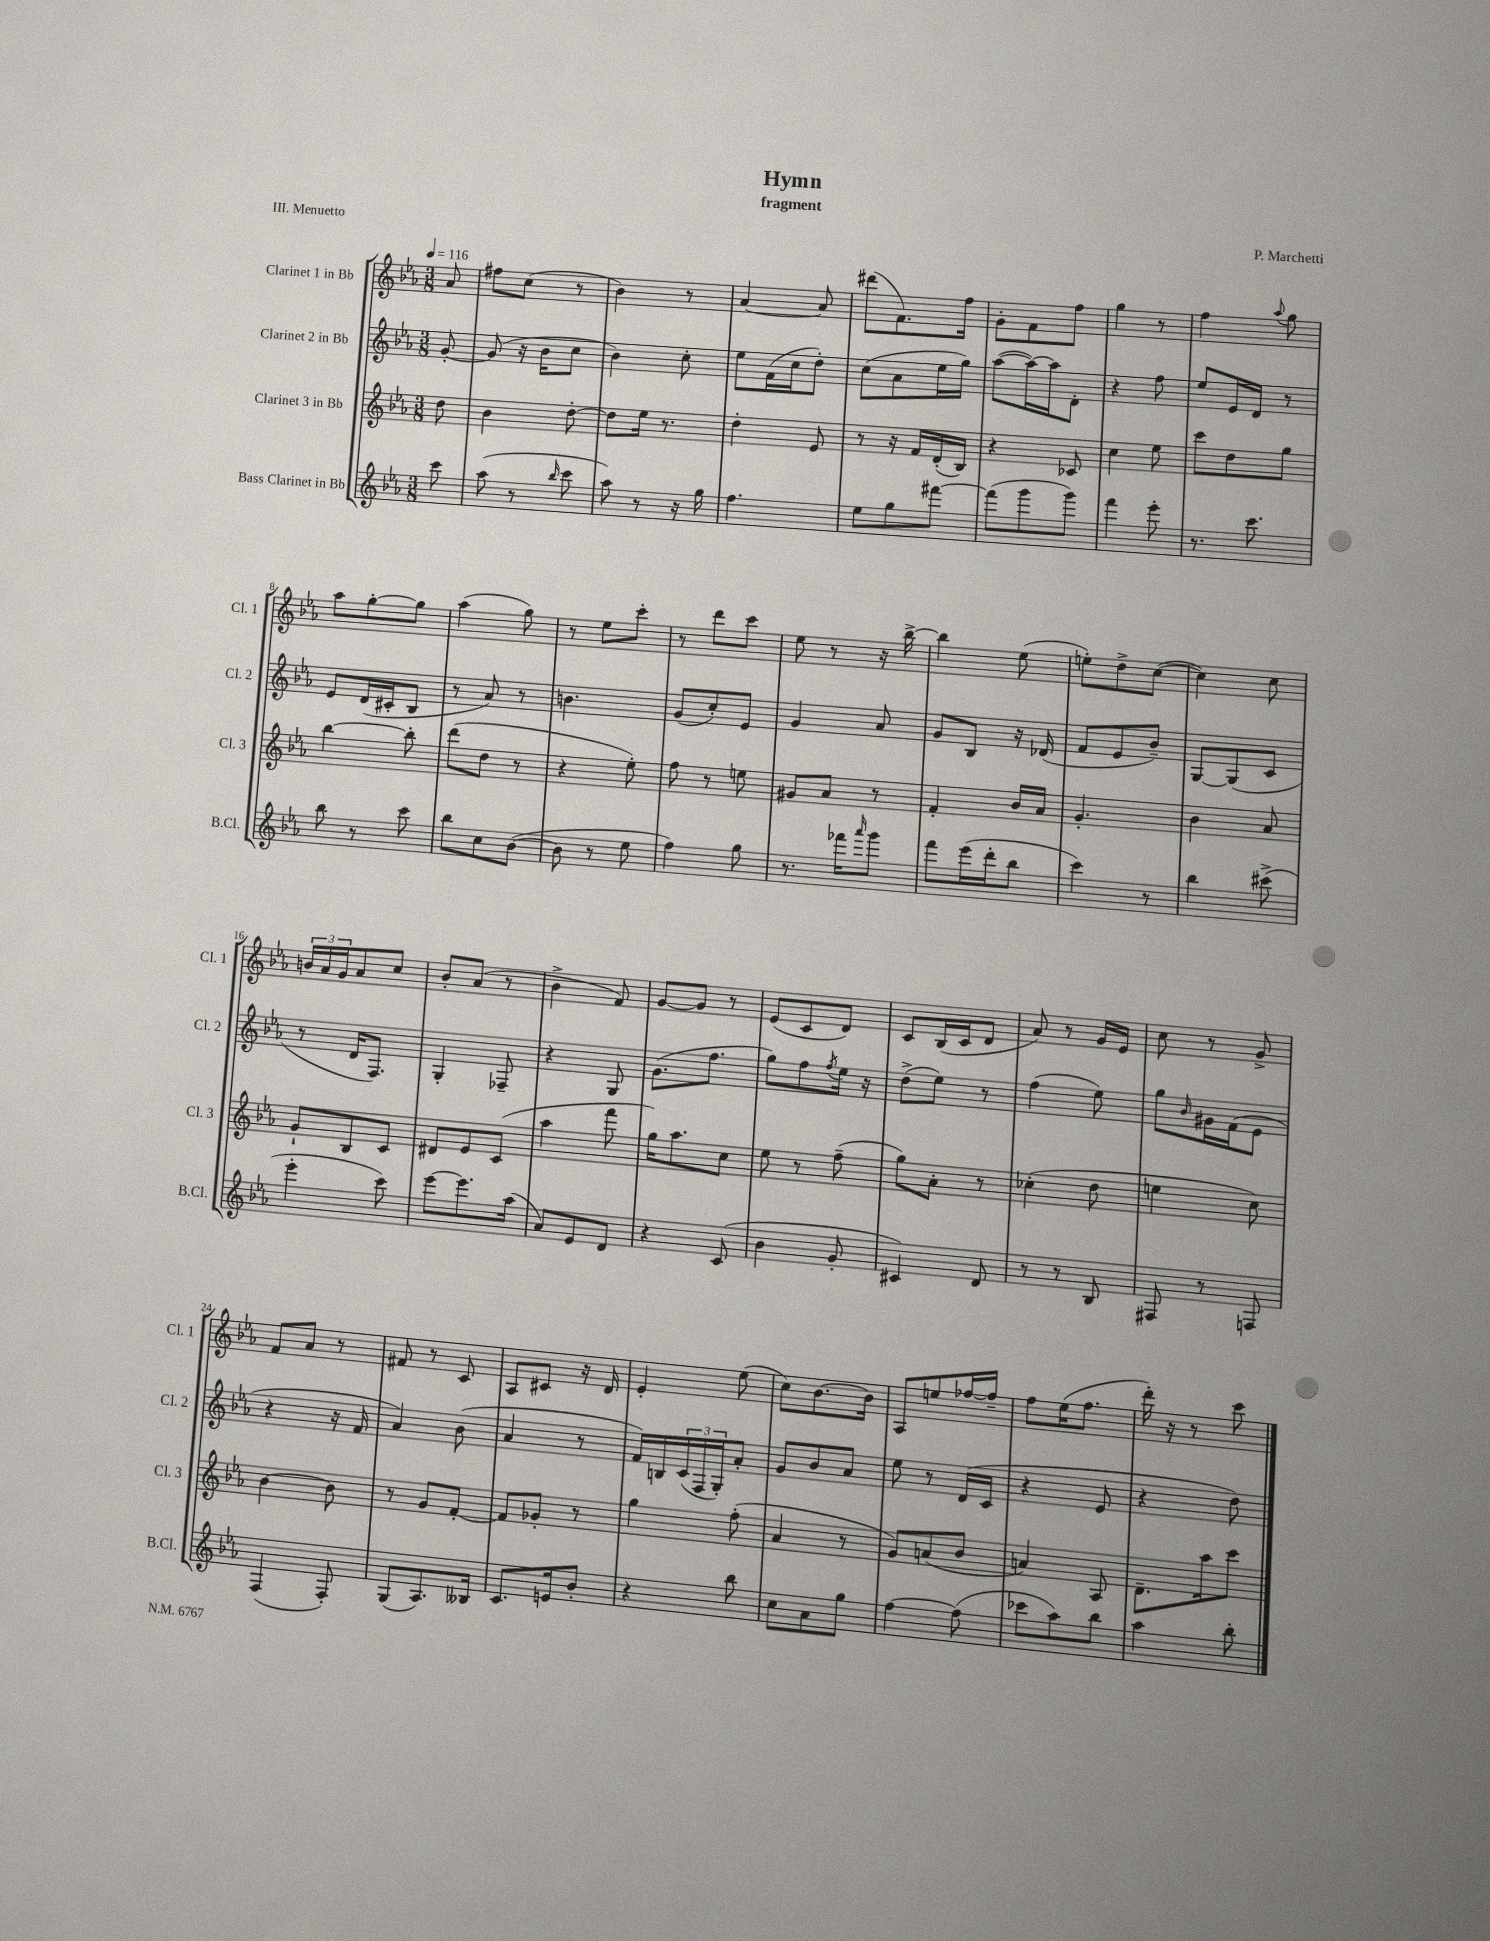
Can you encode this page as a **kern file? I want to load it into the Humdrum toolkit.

**kern	**kern	**kern	**kern
*staff4	*staff3	*staff2	*staff1
*clefG2	*clefG2	*clefG2	*clefG2
*k[b-e-a-]	*k[b-e-a-]	*k[b-e-a-]	*k[b-e-a-]
*M3/8	*M3/8	*M3/8	*M3/8
*MM116	*MM116	*MM116	*MM116
8ccc	8dd	[8g'	8a-
=	=	=	=
(8aa-	4b-	(8g]	8ff#
8r	.	16r	(8cc
.	.	16b-	.
16qqbb-	.	.	.
8ccc	[8dd'	8cc	8r
=	=	=	=
8aa-)	8dd]	4b-)	4b-)
8r	16ee-	.	.
.	8.r	.	.
16r	.	8cc'	8r
16gg	.	.	.
=	=	=	=
4.ff	4dd'	8ee-	[4a-
.	.	(16f	.
.	.	16cc	.
.	8e-	8dd')	8a-]
=	=	=	=
8ee-	8r	(8cc	(8ddd#
8gg	16r	8a-	8.f)
.	16f	.	.
[8fff#	(16d'	16ee-	.
.	16B-)	16gg)	16ff
=	=	=	=
(8fff#]	4r	([8aa-	8g'
8ggg	.	16aa-_)	8f
.	.	16aa-]	.
8ggg)	8c-	8d'	8ff
=	=	=	=
4fff	4cc	4r	4gg
8eee-'	8ee-	8ff	8r
=	=	=	=
8.r	8ccc	8ee-	4ff
.	8dd	16e-	.
8.ccc	.	16d	.
.	.	.	8qqaa-
.	8gg	8r	8gg
=	=	=	=
8bb-	[4bb-	8e-	8aa-
8r	.	(16d	[8gg'
.	.	16c#'	.
8ccc	8bb-']	8B-	8gg]
=	=	=	=
8bb-	(8ddd	8r	(4aa-
8cc	8dd	8a-)	.
([8b-	8r	8r	8gg)
=	=	=	=
8b-]	4r	4.b	8r
8r	.	.	8ee-
8ee-	8ee-')	.	8ccc'
=	=	=	=
4ff)	8ff	(8g	8r
.	8r	8cc')	8ddd
8gg	8ee	8e-	8ccc
=	=	=	=
8.r	8g#	4g	8ee-
.	8a-	.	8r
16fff-	.	.	.
16qqaaa-	.	.	.
8ggg	8r	8a-	16r
.	.	.	[16bb-^
=	=	=	=
8fff	4f'	8g	4bb-]
(16eee-	.	8B-	.
16ddd'	.	.	.
8bb-	16b-	16r	(8ee-
.	16a-	(16d-	.
=	=	=	=
4ccc)	4.g'	8f	8ee')
.	.	8e-	8dd^
8r	.	8b-~)	([8cc
=	=	=	=
4bb-	4b-	[8G	4cc])
.	.	(8G]	.
(8ccc#^	8a-	8c	8cc
=	=	=	=
4eee-'	8g`	8r	24b
.	.	.	24a-
.	.	.	24g
.	8B-	16d	8a-
.	.	8.F)	.
8ccc)	8c	.	8cc
=	=	=	=
[8eee-	8d#	4G'	8b-'
8.eee-]	8e-	.	(8a-
.	(8c	8F-~	8r
(16aa-	.	.	.
=	=	=	=
8a-)	4aa-	4r	4b-^
8e-	.	.	.
8d	8fff	8G	8f)
=	=	=	=
4r	16gg)	(8.g	[8g
.	8.aa-	.	.
.	.	.	8g]
.	.	8.ff	.
(8c	8cc	.	8r
=	=	=	=
4b-	8ee-	8gg)	(8e-
.	8r	8ff	8c
.	.	8qff	.
8g'	(8ff~	16ee-	8d)
.	.	16r	.
=	=	=	=
4c#)	8gg)	(8dd^	8c
.	8a-'	8ee-)	(16B-
.	.	.	16c
8d	8r	8r	8d
=	=	=	=
8r	(4cc-'	(4ff	8a-)
8r	.	.	8r
8B-	8dd	8ee-)	16g
.	.	.	16e-
=	=	=	=
8F#	4ee	8gg	8cc
.	.	16qqb-	.
8r	.	16g#	8r
.	.	(16f	.
8F	8cc)	8e-	8g^
=	=	=	=
(4F	[4b-	4r	8f
.	.	.	8a-
8F')	8b-]	16r	8r
.	.	16f	.
=	=	=	=
(8G	8r	4a-)	8f#
8.A-)	8g	.	8r
.	[8f'	(8b-	8c
16B--	.	.	.
=	=	=	=
8.c	8f]	4a-	8A-
.	8g-'	.	8c#
16e	.	.	.
8b-'	8r	8r	16r
.	.	.	16d
=	=	=	=
4r	4gg	16f)	4e-'
.	.	16B	.
.	.	(24c	.
.	.	24F	.
.	.	24G')	.
8bb-	(8ff'	8a-'	(8ee-
=	=	=	=
8cc	4a-	8g	8cc)
8a-	.	8b-	[8.b-
8gg	8r	8a-	.
.	.	.	16b-]
=	=	=	=
[4ff	8g)	8ee-	8A-
.	(8a	8r	8ee
(8ff]	8b-	(16d	[16ff-
.	.	16c	16ff-~]
=	=	=	=
8ccc-	4a)	4r	8ff
8aa-)	.	.	(16ee-
.	.	.	8.ff
8bb-	8A-	8e-	.
=	=	=	=
4aa-	8.d~	4r	16ddd')
.	.	.	16r
.	.	.	8r
.	16aa-	.	.
8bb-'	8ccc	8dd)	8ccc
==	==	==	==
*-	*-	*-	*-
